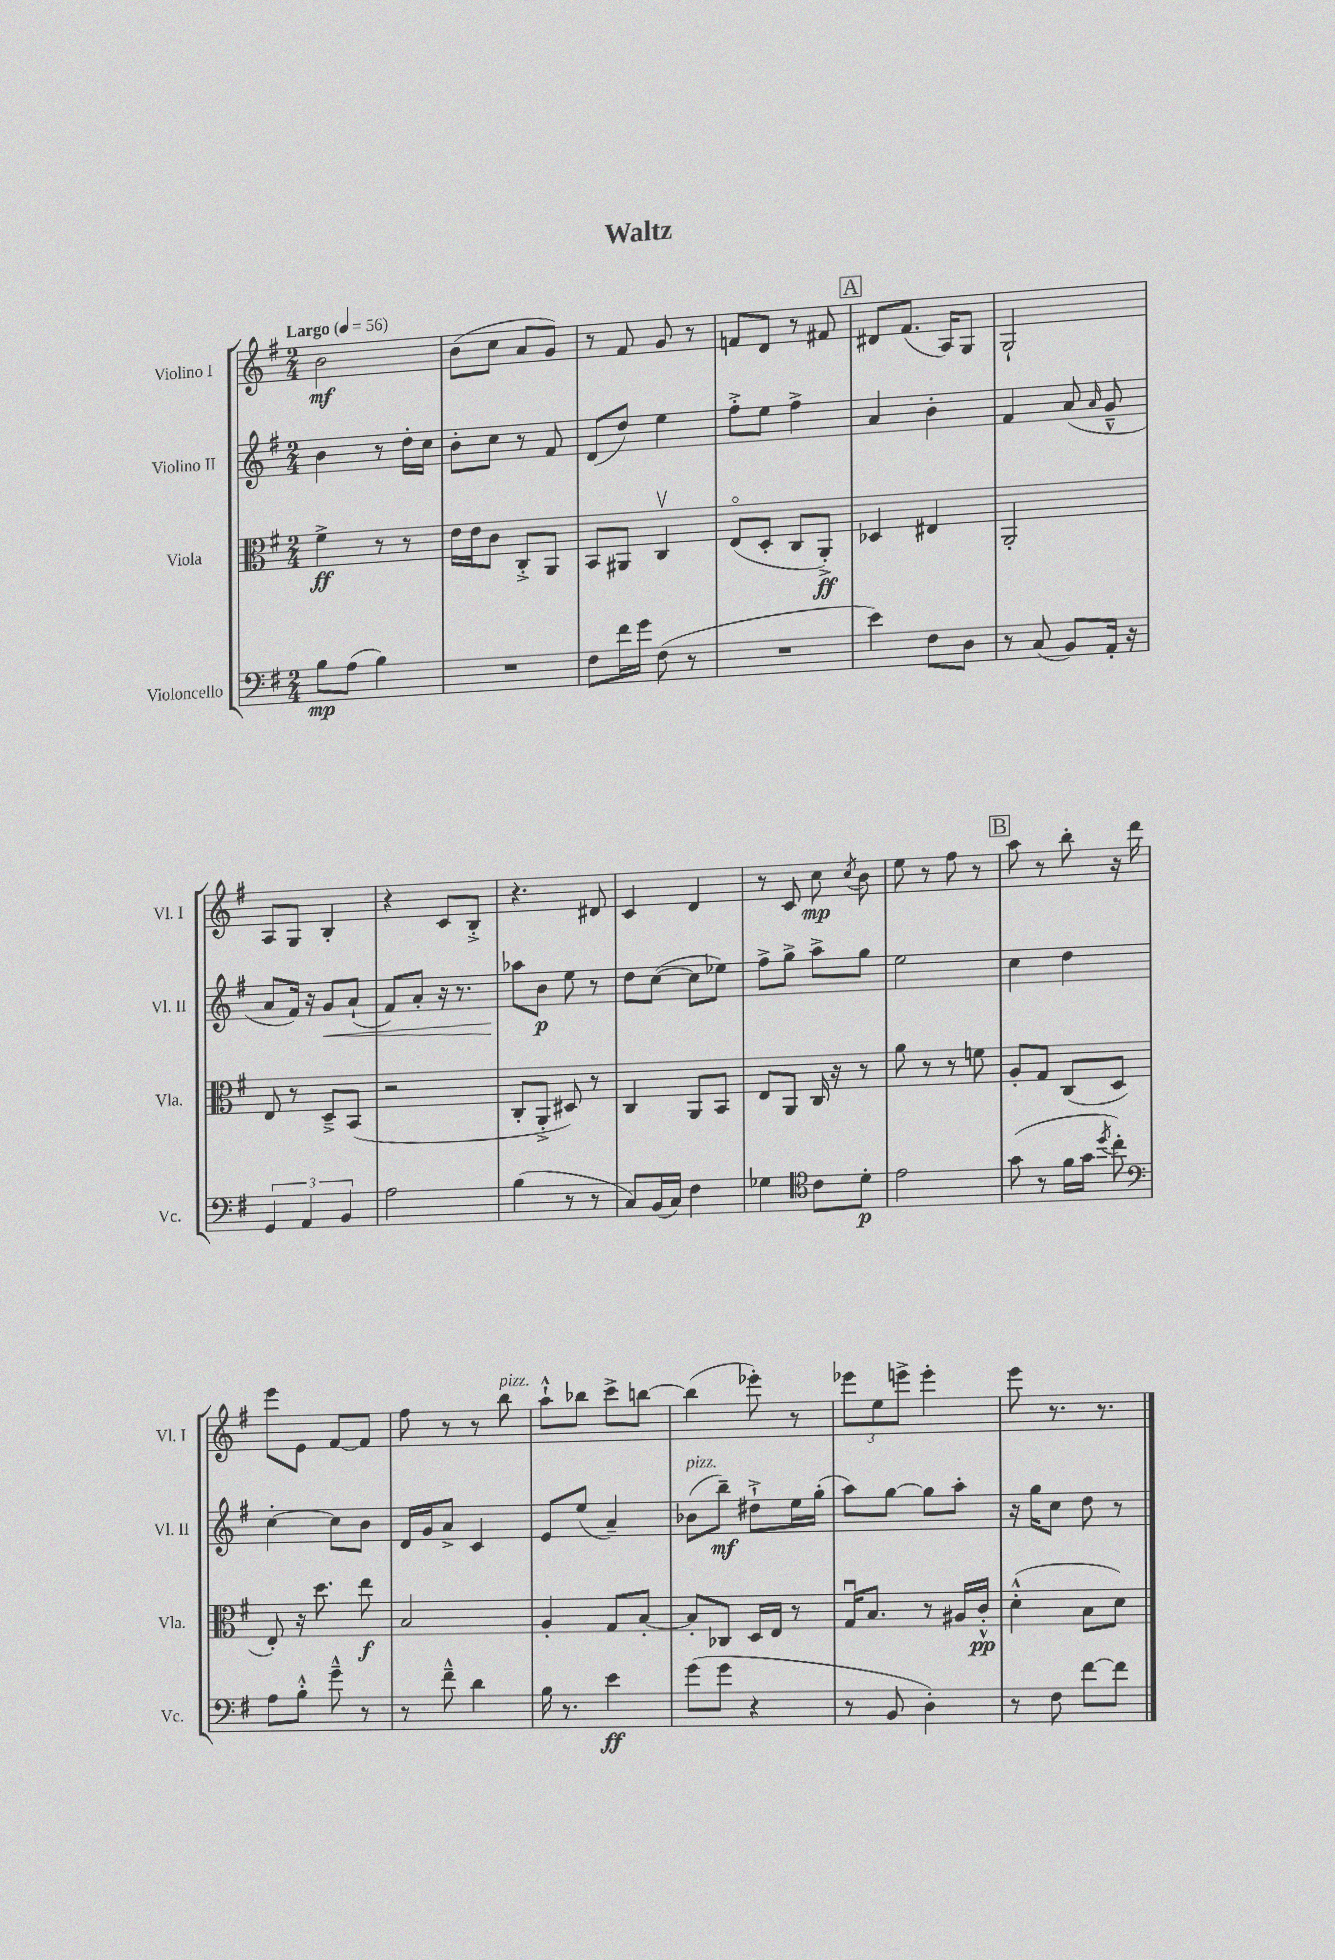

**kern	**dynam	**kern	**dynam	**kern	**dynam	**kern	**dynam
*part4	*part4	*part3	*part3	*part2	*part2	*part1	*part1
*staff4	*staff4	*staff3	*staff3	*staff2	*staff2	*staff1	*staff1
*I"Violoncello	*	*I"Viola	*	*I"Violino II	*	*I"Violino I	*
*I'Vc.	*	*I'Vla.	*	*I'Vl. II	*	*I'Vl. I	*
*clefF4	*	*clefC3	*	*clefG2	*	*clefG2	*
*k[f#]	*	*k[f#]	*	*k[f#]	*	*k[f#]	*
*M2/4	*	*M2/4	*	*M2/4	*	*M2/4	*
*MM56	*	*MM56	*	*MM56	*	*MM56	*
=1	=1	=1	=1	=1	=1	=1	=1
!	!	!	!	!	!	!LO:TX:a:B:t=Largo	!
8B\L	mp	4f#^\	ff	4b\	.	2b\	mf
(8A\J	.	.	.	.	.	.	.
4B\)	.	8r	.	8r	.	.	.
.	.	8r	.	16dd'\LL	.	.	.
.	.	.	.	16cc\JJ	.	.	.
=2	=2	=2	=2	=2	=2	=2	=2
2r	.	16e\LL	.	8b'\L	.	(8b\L	.
.	.	16e\J	.	.	.	.	.
.	.	8c\J	.	8cc\J	.	8cc\J	.
.	.	8C'^/L	.	8r	.	8a/L	.
.	.	8AA/J	.	8f#/	.	8g/J)	.
=3	=3	=3	=3	=3	=3	=3	=3
8F#\L	.	8BB/L	.	(8d/L	.	8r	.
16f#\L	.	8AA#X/J	.	8dd/J)	.	8f#/	.
16g\JJ	.	.	.	.	.	.	.
(8F#\	.	4Cv/	.	4ee\	.	8g/	.
8r	.	.	.	.	.	8r	.
=4	=4	=4	=4	=4	=4	=4	=4
2r	.	(8E/L	.	8ff#'^\L	.	8fn/L	.
.	.	8D'/J	.	8ee\J	.	8d/J	.
.	.	8C/L	.	4ff#^\	.	8r	.
.	.	8AA'^/J)	ff	.	.	8f#X/	.
!!LO:REH:place=s1:t=A
=5	=5	=5	=5	=5	=5	=5	=5
4e\)	.	4D-X/	.	4a/	.	8d#X/L	.
.	.	.	.	.	.	(8.f#/J	.
8F#\L	.	4E#X/	.	4b'\	.	.	.
.	.	.	.	.	.	16A/KL)	.
8D\J	.	.	.	.	.	8G/J	.
=6	=6	=6	=6	=6	=6	=6	=6
8r	.	2AA'/	.	4f#/	.	2G`/	.
(8C/	.	.	.	.	.	.	.
8BB/L)	.	.	.	(8a/	.	.	.
.	.	.	.	16qqa/	.	.	.
16AA'/Jk	.	.	.	8g~^^/	.	.	.
16r	.	.	.	.	.	.	.
!!LO:LB:g=z
=7	=7	=7	=7	=7	=7	=7	=7
6GG/	.	8E/	.	8a/L	.	8A/L	.
.	.	8r	.	16f#/Jk)	.	8G/J	.
6AA/	.	.	.	.	.	.	.
.	.	.	.	16r	.	.	.
!	!	!	!	!	!LO:HP:b	!	!
.	.	8D~^/L	.	8g/L	<	4B'/	.
6BB/	.	.	.	.	.	.	.
.	.	(8BB/J	.	(8a`/J	.	.	.
=8	=8	=8	=8	=8	=8	=8	=8
2A\	.	2r	.	8f#/L)	.	4r	.
.	.	.	.	8a'/J	.	.	.
.	.	.	.	16r	.	8c/L	.
.	.	.	.	8.r	.	.	.
.	.	.	.	.	.	8B'^/J	.
=9	=9	=9	=9	=9	=9	=9	=9
(4B\	.	8C'/L	.	8aa-X\L	.	4.r	.
.	.	8AA'^/J	.	8b\J	[ p	.	.
8r	.	8D#X/)	.	8ee\	.	.	.
8r	.	8r	.	8r	.	8d#X/	.
=10	=10	=10	=10	=10	=10	=10	=10
8C/L)	.	4C/	.	8dd\L	.	4c/	.
(16BB/L	.	.	.	([8cc\J	.	.	.
16C/JJ)	.	.	.	.	.	.	.
4F#\	.	8AA/L	.	8cc\L]	.	4d/	.
.	.	8BB/J	.	8ee-X\J)	.	.	.
=11	=11	=11	=11	=11	=11	=11	=11
4G-X\	.	8E/L	.	8ff#^\L	.	8r	.
.	.	8AA/J	.	8gg^\J	.	8c/	.
*clefC4	*	*	*	*	*	*	*
8c\L	.	16C/	.	8aa^\L	.	8cc\	mp
.	.	16r	.	.	.	.	.
.	.	.	.	.	.	8qcc/	.
8d'\J	p	8r	.	8gg\J	.	8b\	.
=12	=12	=12	=12	=12	=12	=12	=12
2e\	.	8a\	.	2ee\	.	8ee\	.
.	.	8r	.	.	.	8r	.
.	.	8r	.	.	.	8ff#\	.
.	.	8fn\	.	.	.	8r	.
!!LO:REH:place=s1:t=B
=13	=13	=13	=13	=13	=13	=13	=13
(8g\	.	8A'/L	.	4cc\	.	8aa\	.
8r	.	8G/J	.	.	.	8r	.
16f#\LL	.	(8C/L	.	4dd\	.	8bb'\	.
16g\JJ	.	.	.	.	.	.	.
8qdd/	.	.	.	.	.	.	.
8cc'\)	.	8D/J	.	.	.	16r	.
.	.	.	.	.	.	16ddd\	.
!!LO:LB:g=z
=14	=14	=14	=14	=14	=14	=14	=14
*clefF4	*	*	*	*	*	*	*
8A\L	.	8E'/)	.	[4cc'\	.	8eee\L	.
8B'^^\J	.	16r	.	.	.	8e\J	.
.	.	8.dd\	.	.	.	.	.
8g~^^\	.	.	.	8cc\L]	.	[8f#/L	.
8r	.	8ee\	f	8b\J	.	8f#/J]	.
=15	=15	=15	=15	=15	=15	=15	=15
8r	.	2B/	.	16d/LL	.	8ff#\	.
.	.	.	.	16g/J	.	.	.
8f#~^^\	.	.	.	8a^/J	.	8r	.
4d\	.	.	.	4c/	.	8r	.
!	!	!	!	!	!	!LO:TX:a:i:t=pizz.	!
.	.	.	.	.	.	8bb\	.
=16	=16	=16	=16	=16	=16	=16	=16
16B\	.	4A'/	.	8e/L	.	8aa`^^\L	.
8.r	.	.	.	.	.	.	.
.	.	.	.	(8ee/J	.	8bb-X\J	.
4e\	ff	8G/L	.	4a~/)	.	8ccc^\L	.
.	.	[8B'/J	.	.	.	[8bbn\J	.
=17	=17	=17	=17	=17	=17	=17	=17
!	!	!	!	!LO:TX:a:i:t=pizz.	!	!	!
(8g\L	.	8B'/L]	.	(8b-X\L	.	(4bb\]	.
8g\J	.	8C-X/J	.	8bb~\J)	mf	.	.
4r	.	16D/LL	.	8dd#X`^\L	.	8eee-X'\)	.
.	.	16E/JJ	.	.	.	.	.
.	.	8r	.	16ee\L	.	8r	.
.	.	.	.	(16gg'\JJ	.	.	.
=18	=18	=18	=18	=18	=18	=18	=18
8r	.	16Gu/KL	.	8aa\L)	.	12eee-X\L	.
.	.	8.B/J	.	.	.	.	.
.	.	.	.	.	.	12ee\	.
8BB/	.	.	.	[8gg\J	.	.	.
.	.	.	.	.	.	12eeen^\J	.
4D'\)	.	8r	.	8gg\L]	.	4eee'\	.
.	.	16A#X/LL	.	8aa'\J	.	.	.
.	.	16c'^^/JJ	pp	.	.	.	.
=19	=19	=19	=19	=19	=19	=19	=19
8r	.	(4d'^^\	.	16r	.	8eee\	.
.	.	.	.	16gg\KL	.	.	.
8F#\	.	.	.	8cc\J	.	8.r	.
[8f#\L	.	8B\L	.	8dd\	.	.	.
.	.	.	.	.	.	8.r	.
8f#\J]	.	8d\J)	.	8r	.	.	.
==	==	==	==	==	==	==	==
*-	*-	*-	*-	*-	*-	*-	*-
